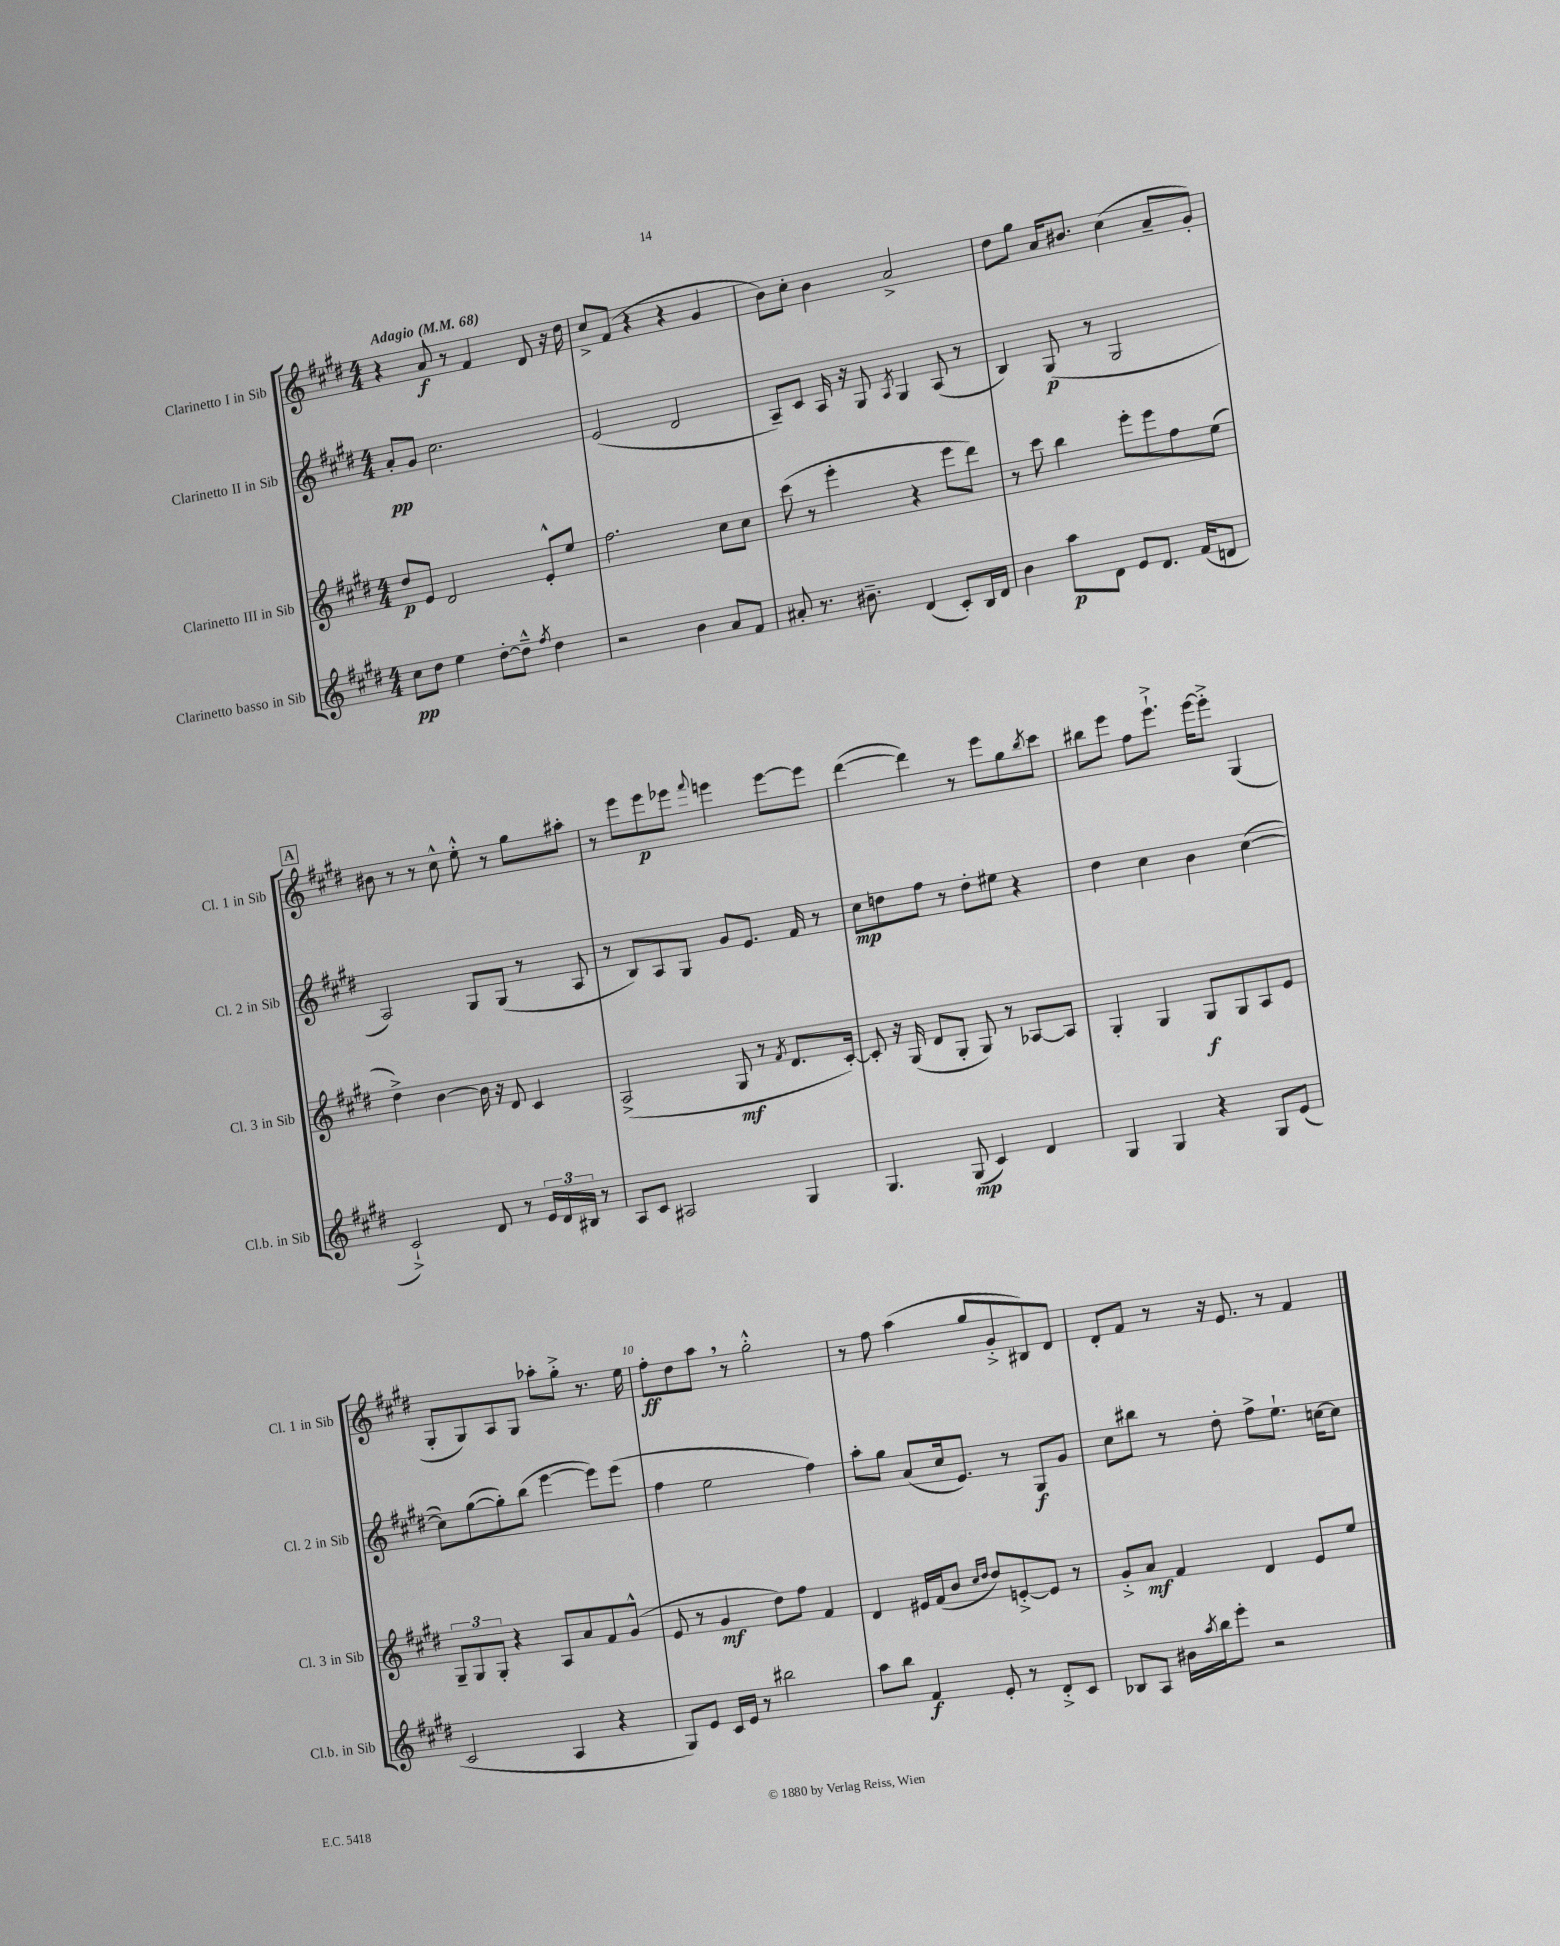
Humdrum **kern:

**kern	**kern	**kern	**kern
*staff4	*staff3	*staff2	*staff1
*clefG2	*clefG2	*clefG2	*clefG2
*k[f#c#g#d#]	*k[f#c#g#d#]	*k[f#c#g#d#]	*k[f#c#g#d#]
*M4/4	*M4/4	*M4/4	*M4/4
*MM68	*MM68	*MM68	*MM68
8cc#	8dd#	8a'	4r
8dd#	8e	8g#	.
4ee	2d#	2.cc#	8a
.	.	.	8r
[8dd#'	.	.	4f#
8dd#~^^]	.	.	.
8qff#	.	.	.
4dd#	8e'^^	.	8d#
.	8ee	.	16r
.	.	.	16dd#
=	=	=	=
2r	2.ff#	(2e	8cc#^
.	.	.	(8f#
.	.	.	4r
4b	.	2d#	4r
8a	8cc#	.	4g#
8f#	8cc#	.	.
=	=	=	=
8a#'	(8ccc#	8A~)	8b)
8.r	8r	8c#	8cc#'
.	4eee'	16A	4b
8.b#~	.	16r	.
.	.	8G#	.
.	.	8qA	.
(4d#	4r	4G#	2a^
8c#')	8eee	(8A	.
16B	8ddd#)	8r	.
16d#	.	.	.
=	=	=	=
4b	8r	4B)	8dd#
.	8ccc#	.	8gg#
8aa	4bb	(8G#	16a
.	.	.	8.b#
8d#	.	8r	.
8e	8eee'	2G#	(4cc#
8.d#	8eee	.	.
.	8ff#	.	8a~
(16f#	.	.	.
8d	(8ee	.	8g#')
=	=	=	=
2c#`^)	4dd#^)	2A)	8b#
.	.	.	8r
.	[4b	.	8r
.	.	.	8cc#^^
8d#	16b]	8G#	8ee'^^
.	16r	.	.
8r	8d#	(8G#	8r
24e	4c#	8r	8gg#
24d#	.	.	.
24B#	.	.	.
8r	.	8A	8aa#'
=	=	=	=
8A	(2A^	8r	8r
8c#	.	8B)	8eee
2A#	.	8A	8eee
.	.	8G#	8eee-
.	.	.	8qqfff#
.	8G#	8g#	4eee
.	8r	8.e	.
.	8qf#	.	.
4G#	8.d#	.	[8eee
.	.	16f#	.
.	.	8r	8eee]
.	[16c#')	.	.
=	=	=	=
4.G#	8c#']	8cc#	([4ddd#
.	16r	8dd	.
.	(16G#	.	.
.	8d#	8ff#	4ddd#])
(8G#	8G#'	8r	.
4c#)	8G#)	8dd'	8r
.	8r	8ee#	8eee
4d#	[8A-	4r	8gg#
.	.	.	8qbb
.	8A-]	.	8ccc#
=	=	=	=
4G#	4G#'	4dd#	8bb#
.	.	.	8eee
4G#	4G#	4cc#	8ff#
.	.	.	8.eee`^
4r	8G#	4b	.
.	.	.	[16eee
.	8G#	.	8eee'^]
8G#	8A	([4cc#	(4G#
(8e	8e	.	.
=	=	=	=
2c#	12G#~	8cc#])	8G#'
.	12G#	.	.
.	.	([8gg#	8G#)
.	12G#'	.	.
.	4r	8gg#'])	8A
.	.	(8bb	8G#
4A	8A	[4eee	8aa-'
.	8a	.	8gg#'^
4r	8f#	8eee])	8.r
.	(8g#^^	(8eee	.
.	.	.	16ee
=	=	=	=
8G#)	8e	4ff#	8ff#'
8e	8r	.	8dd#
16c#	4g#	2ee	8aa
16e	.	.	.
8r	.	.	8r
2bb#	8dd#)	.	2gg#'^^
.	8ff#	.	.
.	4f#	4ff#)	.
=	=	=	=
8aa	4d#	8aa'	8r
8bb	.	8gg#	8ff#
4f#	16e#	(8a	(4aa
.	(16f#	.	.
.	8b	16cc#	.
.	.	8.e)	.
.	16qqcc#	.	.
.	16qqdd#	.	.
8e'	8dd#)	.	8gg#
8r	[8e'^	8r	8g#'^
8d#'^	8e]	8G#	8B#)
8c#	8r	8g#	8d#
=	=	=	=
8B-	8g#'^	8cc#	8d#'
8A	8a	8bb#	8f#
16b#	4f#	8r	8r
8qaa	.	.	.
16bb	.	.	.
8eee'	.	8dd#'	16r
.	.	.	8.e
2r	4d#	8ff#^	.
.	.	8.ee`	8r
.	8e	.	4f#
.	.	[16cc	.
.	8ee	8cc]	.
==	==	==	==
*-	*-	*-	*-
